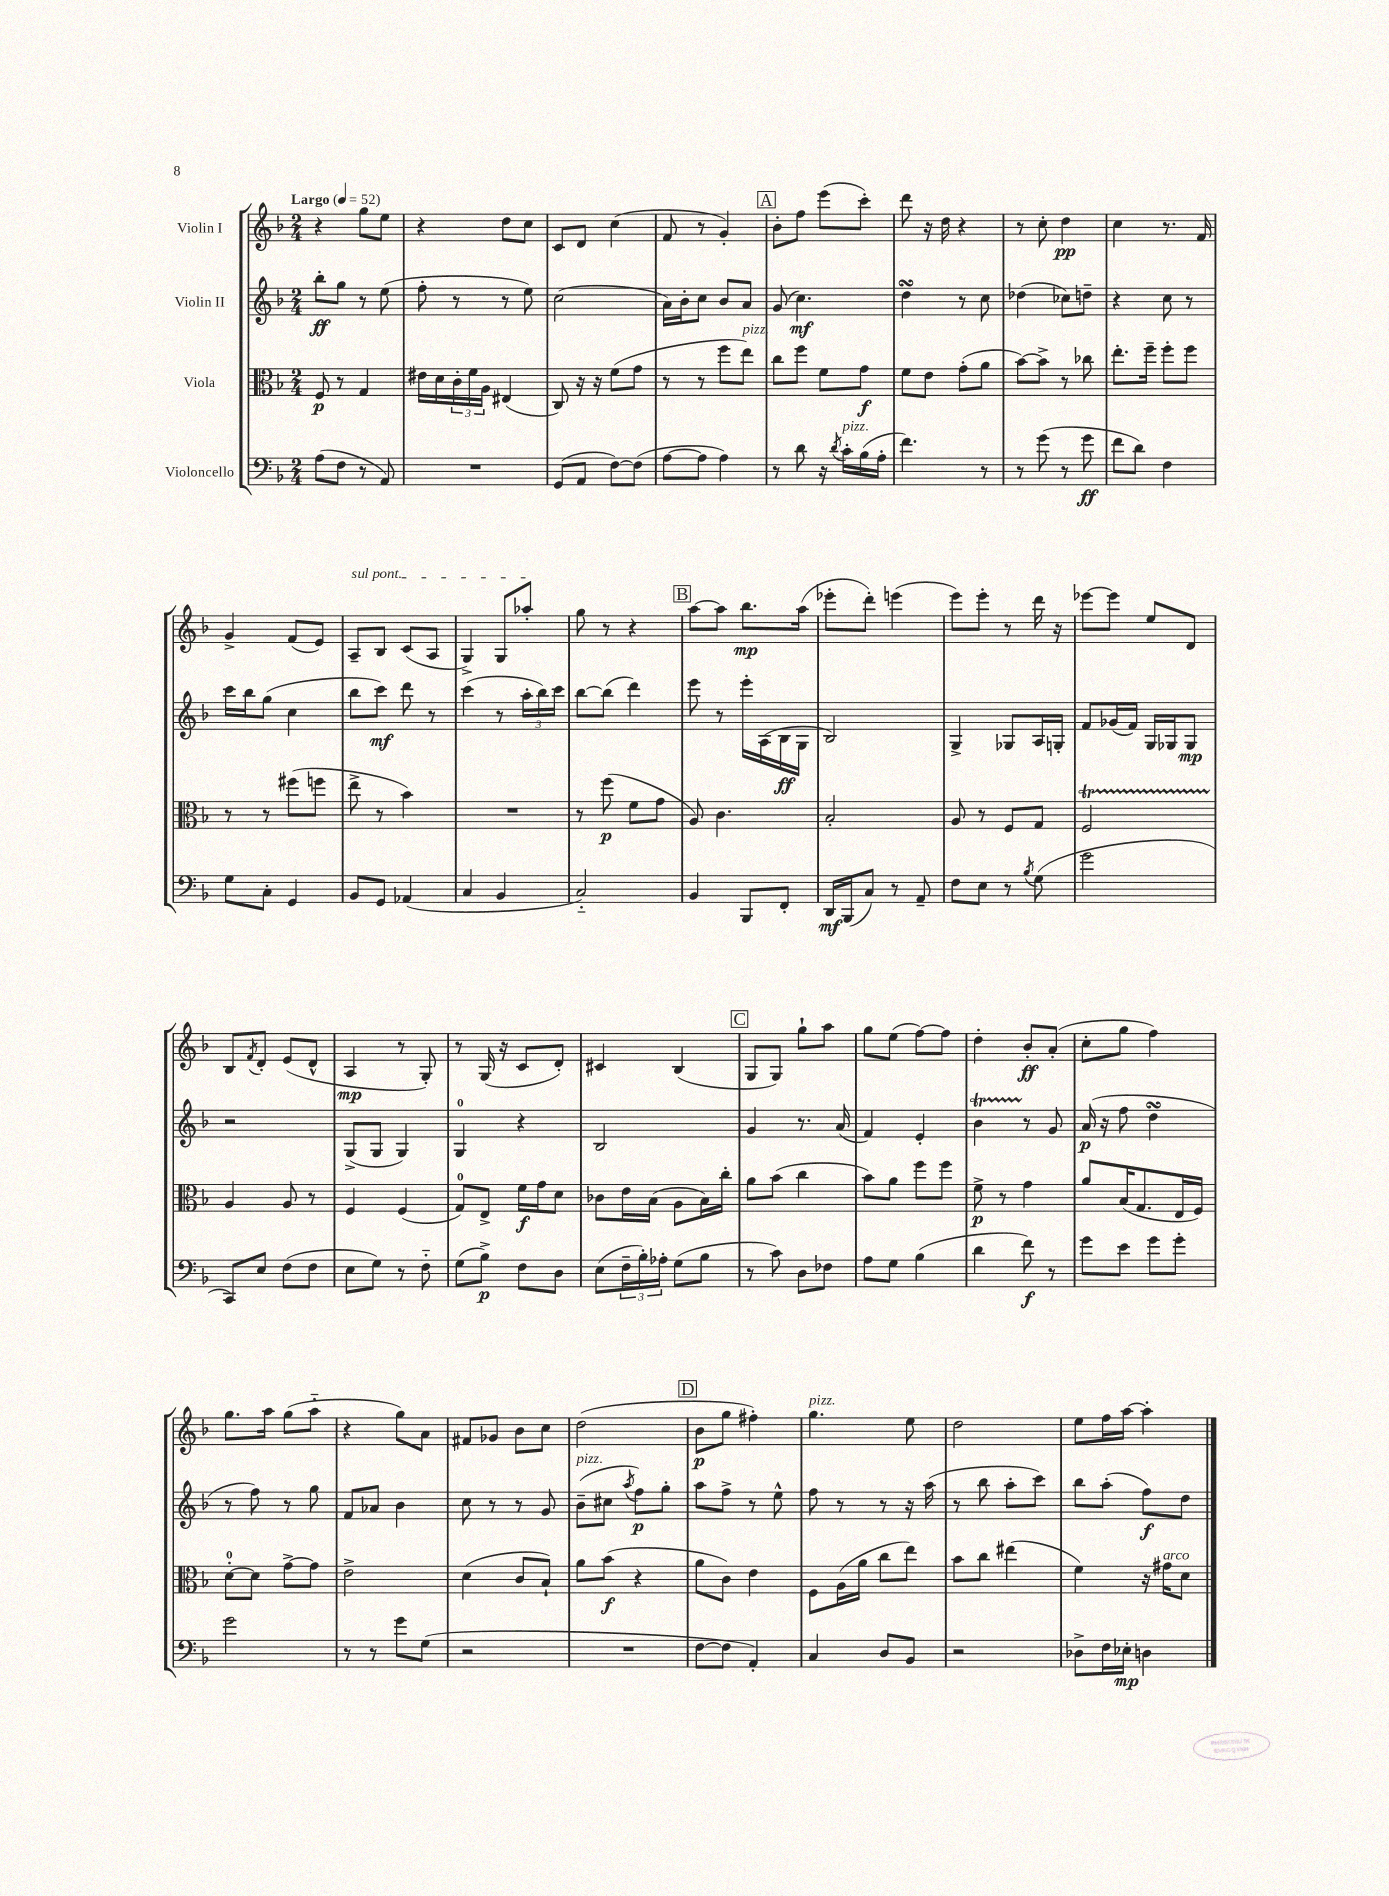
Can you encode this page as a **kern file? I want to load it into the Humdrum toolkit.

**kern	**dynam	**kern	**dynam	**kern	**dynam	**kern	**dynam
*part4	*part4	*part3	*part3	*part2	*part2	*part1	*part1
*staff4	*staff4	*staff3	*staff3	*staff2	*staff2	*staff1	*staff1
*I"Violoncello	*	*I"Viola	*	*I"Violin II	*	*I"Violin I	*
*clefF4	*	*clefC3	*	*clefG2	*	*clefG2	*
*k[b-]	*	*k[b-]	*	*k[b-]	*	*k[b-]	*
*M2/4	*	*M2/4	*	*M2/4	*	*M2/4	*
*MM52	*	*MM52	*	*MM52	*	*MM52	*
=1	=1	=1	=1	=1	=1	=1	=1
!	!	!	!	!	!	!LO:TX:a:B:t=Largo	!
(8A\L	.	8F/	p	8bb-'\L	ff	4r	.
8F\J	.	8r	.	8gg\J	.	.	.
8r	.	4G/	.	8r	.	8gg\L	.
8AA/)	.	.	.	(8ee\	.	8ee\J	.
=2	=2	=2	=2	=2	=2	=2	=2
2r	.	16e#X\LL	.	8ff'\	.	4r	.
.	.	16d\	.	.	.	.	.
.	.	24c'\	.	8r	.	.	.
.	.	24f\	.	.	.	.	.
.	.	24A\JJ	.	.	.	.	.
.	.	(4E#X/	.	8r	.	8dd\L	.
.	.	.	.	8ee\)	.	8cc\J	.
=3	=3	=3	=3	=3	=3	=3	=3
(8GG/L	.	8C/)	.	(2cc\	.	8c/L	.
8AA/J	.	16r	.	.	.	8d/J	.
.	.	16r	.	.	.	.	.
[8F\L)	.	(8f\L	.	.	.	(4cc\	.
(8F\J]	.	8g\J	.	.	.	.	.
=4	=4	=4	=4	=4	=4	=4	=4
[8A\L	.	8r	.	16a\LL)	.	8f/	.
.	.	.	.	16b-'\J	.	.	.
8A\J]	.	8r	.	8cc\J	.	8r	.
4A\)	.	8ff\L	.	8b-/L	.	4g'/)	.
!	!	!LO:TX:a:i:t=pizz.	!	!	!	!	!
.	.	8ee\J)	.	8a/J	.	.	.
!!LO:REH:place=s1:t=A
=5	=5	=5	=5	=5	=5	=5	=5
8r	.	8cc\L	.	(8g/	.	8b-'\L	.
8d\	.	8ff\J	.	4.cc\)	mf	8ff\J	.
16r	.	8f\L	.	.	.	(8eee\L	.
8qd/	.	.	.	.	.	.	.
!LO:TX:a:i:t=pizz.	!	!	!	!	!	!	!
16c'\LL	.	.	.	.	.	.	.
(16B-\	.	8g\J	f	.	.	8ccc'\J)	.
16A'\JJ	.	.	.	.	.	.	.
=6	=6	=6	=6	=6	=6	=6	=6
4.f\)	.	8f\L	.	4ddsSSS\	.	8ddd\	.
.	.	8e\J	.	.	.	16r	.
.	.	.	.	.	.	16dd\	.
.	.	(8g'\L	.	8r	.	4r	.
8r	.	8a\J	.	8cc\	.	.	.
=7	=7	=7	=7	=7	=7	=7	=7
8r	.	[8b-\L)	.	(4dd-X\	.	8r	.
(8g\	.	8b-^\J]	.	.	.	8cc'\	.
8r	.	8r	.	8cc-X\L)	.	4dd\	pp
8g\	ff	8cc-X\	.	8ddn~\J	.	.	.
=8	=8	=8	=8	=8	=8	=8	=8
8f\L	.	8.ee'\L	.	4r	.	4cc\	.
8d\J)	.	.	.	.	.	.	.
.	.	16ff~\Jk	.	.	.	.	.
4F\	.	8ff'\L	.	8cc\	.	8.r	.
.	.	8ff\J	.	8r	.	.	.
.	.	.	.	.	.	16f/	.
!!LO:LB:g=z
=9	=9	=9	=9	=9	=9	=9	=9
8G\L	.	8r	.	16ccc\LL	.	4g^/	.
.	.	.	.	16bb-\J	.	.	.
8C'\J	.	8r	.	(8gg\J	.	.	.
4GG/	.	(8ff#X\L	.	4cc\	.	(8f/L	.
.	.	8ffn\J	.	.	.	8e/J)	.
=10	=10	=10	=10	=10	=10	=10	=10
!	!	!	!	!	!	!LO:TX:a:i:t=sul pont.	!
8BB-/L	.	8ee^\	.	8bb-\L	.	8A~/L	.
8GG/J	.	8r	.	8ccc\J)	mf	8B-/J	.
(4AA-X/	.	4b-\)	.	8ddd\	.	(8c/L	.
.	.	.	.	8r	.	8A/J	.
=11	=11	=11	=11	=11	=11	=11	=11
4C/	.	2r	.	(4ccc\	.	4G^/)	.
4BB-/	.	.	.	8r	.	8G/L	.
.	.	.	.	24aa'\LL	.	8aa-X'/J	.
.	.	.	.	24bb-\)	.	.	.
.	.	.	.	24ccc\JJ	.	.	.
=12	=12	=12	=12	=12	=12	=12	=12
2C/)	.	8r	.	[8bb-\L	.	8gg\	.
.	.	(8ff\	p	(8bb-\J]	.	8r	.
.	.	8f\L	.	4ddd\)	.	4r	.
.	.	8g\J	.	.	.	.	.
!!LO:REH:place=s1:t=B
=13	=13	=13	=13	=13	=13	=13	=13
4BB-/	.	8A/)	.	8eee\	.	[8aa\L	.
.	.	4.c\	.	8r	.	8aa\J]	.
8BBB-/L	.	.	.	16eee'\LL	.	8.bb-\L	mp
.	.	.	.	(16A\	.	.	.
8FF'/J	.	.	.	16B-\	ff	.	.
.	.	.	.	16G\JJ	.	(16aa\Jk	.
=14	=14	=14	=14	=14	=14	=14	=14
16DD/LL	mf	2B-'/	.	2B-/)	.	8eee-X'\L	.
(16BBB-/J	.	.	.	.	.	.	.
8C/J)	.	.	.	.	.	8ddd'\J)	.
8r	.	.	.	.	.	(4eeen\	.
8AA~/	.	.	.	.	.	.	.
=15	=15	=15	=15	=15	=15	=15	=15
8F\L	.	8A/	.	4G^/	.	8eee\L)	.
8E\J	.	8r	.	.	.	8eee'\J	.
8r	.	8F/L	.	8G-X/L	.	8r	.
8qB-/	.	.	.	.	.	.	.
(8G\	.	8G/J	.	16A/L	.	16ddd\	.
.	.	.	.	16Gn'/JJ	.	16r	.
=16	=16	=16	=16	=16	=16	=16	=16
2g\	.	2FT/	.	8f/L	.	[8eee-X\L	.
.	.	.	.	(16g-X/L	.	8eee-\J]	.
.	.	.	.	16f/JJ)	.	.	.
.	.	.	.	16G/LL	.	8ee/L	.
.	.	.	.	16G-X/J	.	.	.
.	.	.	.	8G-/J	mp	8d/J	.
!!LO:LB:g=z
=17	=17	=17	=17	=17	=17	=17	=17
8CC/L)	.	4A/	.	2r	.	8B-/L	.
.	.	.	.	.	.	8qf/	.
8E/J	.	.	.	.	.	8d'/J	.
(8F\L	.	8A/	.	.	.	(8e/L	.
8F\J	.	8r	.	.	.	8d^^/J	.
=18	=18	=18	=18	=18	=18	=18	=18
8E\L	.	4F/	.	(8G^/L	.	4A/	mp
8G\J)	.	.	.	8G/J	.	.	.
8r	.	(4F/	.	4G/)	.	8r	.
8F\	.	.	.	.	.	8G'/)	.
=19	=19	=19	=19	=19	=19	=19	=19
(8G\L	.	8G/L)	.	4G/	.	8r	.
8B-^\J)	p	8E^/J	.	.	.	(16G/	.
.	.	.	.	.	.	16r	.
8F\L	.	16f\LL	f	4r	.	8c/L	.
.	.	16g\J	.	.	.	.	.
8D\J	.	8d\J	.	.	.	8d'/J)	.
=20	=20	=20	=20	=20	=20	=20	=20
(8E\L	.	8c-X\L	.	2B-/	.	4c#X/	.
24F~\L	.	16e\L	.	.	.	.	.
24B-'\)	.	.	.	.	.	.	.
.	.	(16B-\JJ	.	.	.	.	.
24A-X'\JJ	.	.	.	.	.	.	.
(8G\L	.	8A\L	.	.	.	(4B-/	.
8B-\J	.	16B-\L)	.	.	.	.	.
.	.	16cc'\JJ	.	.	.	.	.
!!LO:REH:place=s1:t=C
=21	=21	=21	=21	=21	=21	=21	=21
8r	.	8a\L	.	4g/	.	8G/L	.
8c\)	.	(8b-\J	.	.	.	8G/J)	.
8D\L	.	4cc\	.	8.r	.	8gg`\L	.
8F-X\J	.	.	.	.	.	8aa\J	.
.	.	.	.	(16a/	.	.	.
=22	=22	=22	=22	=22	=22	=22	=22
8A\L	.	8b-\L)	.	4f/)	.	8gg\L	.
8G\J	.	8a\J	.	.	.	(8ee\J	.
(4B-\	.	8ff\L	.	4e'/	.	[8ff\L)	.
.	.	8ff\J	.	.	.	8ff\J]	.
=23	=23	=23	=23	=23	=23	=23	=23
4d\	.	8f^\	p	4b-T\	.	4dd'\	.
.	.	8r	.	.	.	.	.
8f\)	f	4g\	.	8r	.	8b-'/L	ff
8r	.	.	.	8g/	.	(8a'/J	.
=24	=24	=24	=24	=24	=24	=24	=24
8g\L	.	8a/L	.	(16a/	p	8cc'\L	.
.	.	.	.	16r	.	.	.
8e\J	.	(16B-/K	.	8ff\	.	8gg\J	.
.	.	8.G/	.	.	.	.	.
8g\L	.	.	.	4ddsSSS\	.	4ff\)	.
8g'\J	.	16E/L	.	.	.	.	.
.	.	16F/JJ)	.	.	.	.	.
!!LO:LB:g=z
=25	=25	=25	=25	=25	=25	=25	=25
2g\	.	[8d'\L	.	8r	.	8.gg\L	.
.	.	8d\J]	.	8ff\)	.	.	.
.	.	.	.	.	.	16aa\Jk	.
.	.	[8g^\L	.	8r	.	(8gg\L	.
.	.	8g\J]	.	8gg\	.	8aa\J	.
=26	=26	=26	=26	=26	=26	=26	=26
8r	.	2e^\	.	8f/L	.	4r	.
8r	.	.	.	8a-X/J	.	.	.
8g\L	.	.	.	4b-\	.	8gg\L)	.
(8G\J	.	.	.	.	.	8a\J	.
=27	=27	=27	=27	=27	=27	=27	=27
2r	.	(4d\	.	8cc\	.	8f#X/L	.
.	.	.	.	8r	.	8g-X/J	.
.	.	8c/L	.	8r	.	8b-\L	.
.	.	8B-`/J)	.	8g/	.	8cc\J	.
=28	=28	=28	=28	=28	=28	=28	=28
!	!	!	!	!LO:TX:a:i:t=pizz.	!	!	!
2r	.	8a\L	.	(8b-~\L	.	(2dd\	.
.	.	(8b-\J	f	8cc#X\J	.	.	.
.	.	.	.	8qaa/	.	.	.
.	.	4r	.	8ff\L)	p	.	.
.	.	.	.	8gg'\J	.	.	.
!!LO:REH:place=s1:t=D
=29	=29	=29	=29	=29	=29	=29	=29
[8F\L	.	8a\L	.	8aa\L	.	8b-\L	p
8F\J]	.	8c\J)	.	8ff^\J	.	8gg\J	.
4AA'/)	.	4e\	.	8r	.	4ff#X'\)	.
.	.	.	.	8ee^^\	.	.	.
=30	=30	=30	=30	=30	=30	=30	=30
!	!	!	!	!	!	!LO:TX:a:i:t=pizz.	!
4C/	.	8F\L	.	8ff\	.	4.gg\	.
.	.	(16A\L	.	8r	.	.	.
.	.	16a\JJ	.	.	.	.	.
8D/L	.	8cc\L	.	8r	.	.	.
8BB-/J	.	8ee\J)	.	16r	.	8ee\	.
.	.	.	.	(16aa\	.	.	.
=31	=31	=31	=31	=31	=31	=31	=31
2r	.	8b-\L	.	8r	.	2dd\	.
.	.	8cc\J	.	8bb-\	.	.	.
.	.	(4ee#X\	.	8aa'\L	.	.	.
.	.	.	.	8ccc\J)	.	.	.
=32	=32	=32	=32	=32	=32	=32	=32
8D-X^\L	.	4f\)	.	8bb-\L	.	8ee\L	.
16F\L	.	.	.	(8aa'\J	.	16ff\L	.
16E-X'\JJ	mp	.	.	.	.	[16aa\JJ	.
4Dn\	.	16r	.	8ff\L)	f	4aa'\]	.
!	!	!LO:TX:a:i:t=arco	!	!	!	!	!
.	.	16g#X\KL	.	.	.	.	.
.	.	8d\J	.	8dd\J	.	.	.
==	==	==	==	==	==	==	==
*-	*-	*-	*-	*-	*-	*-	*-
